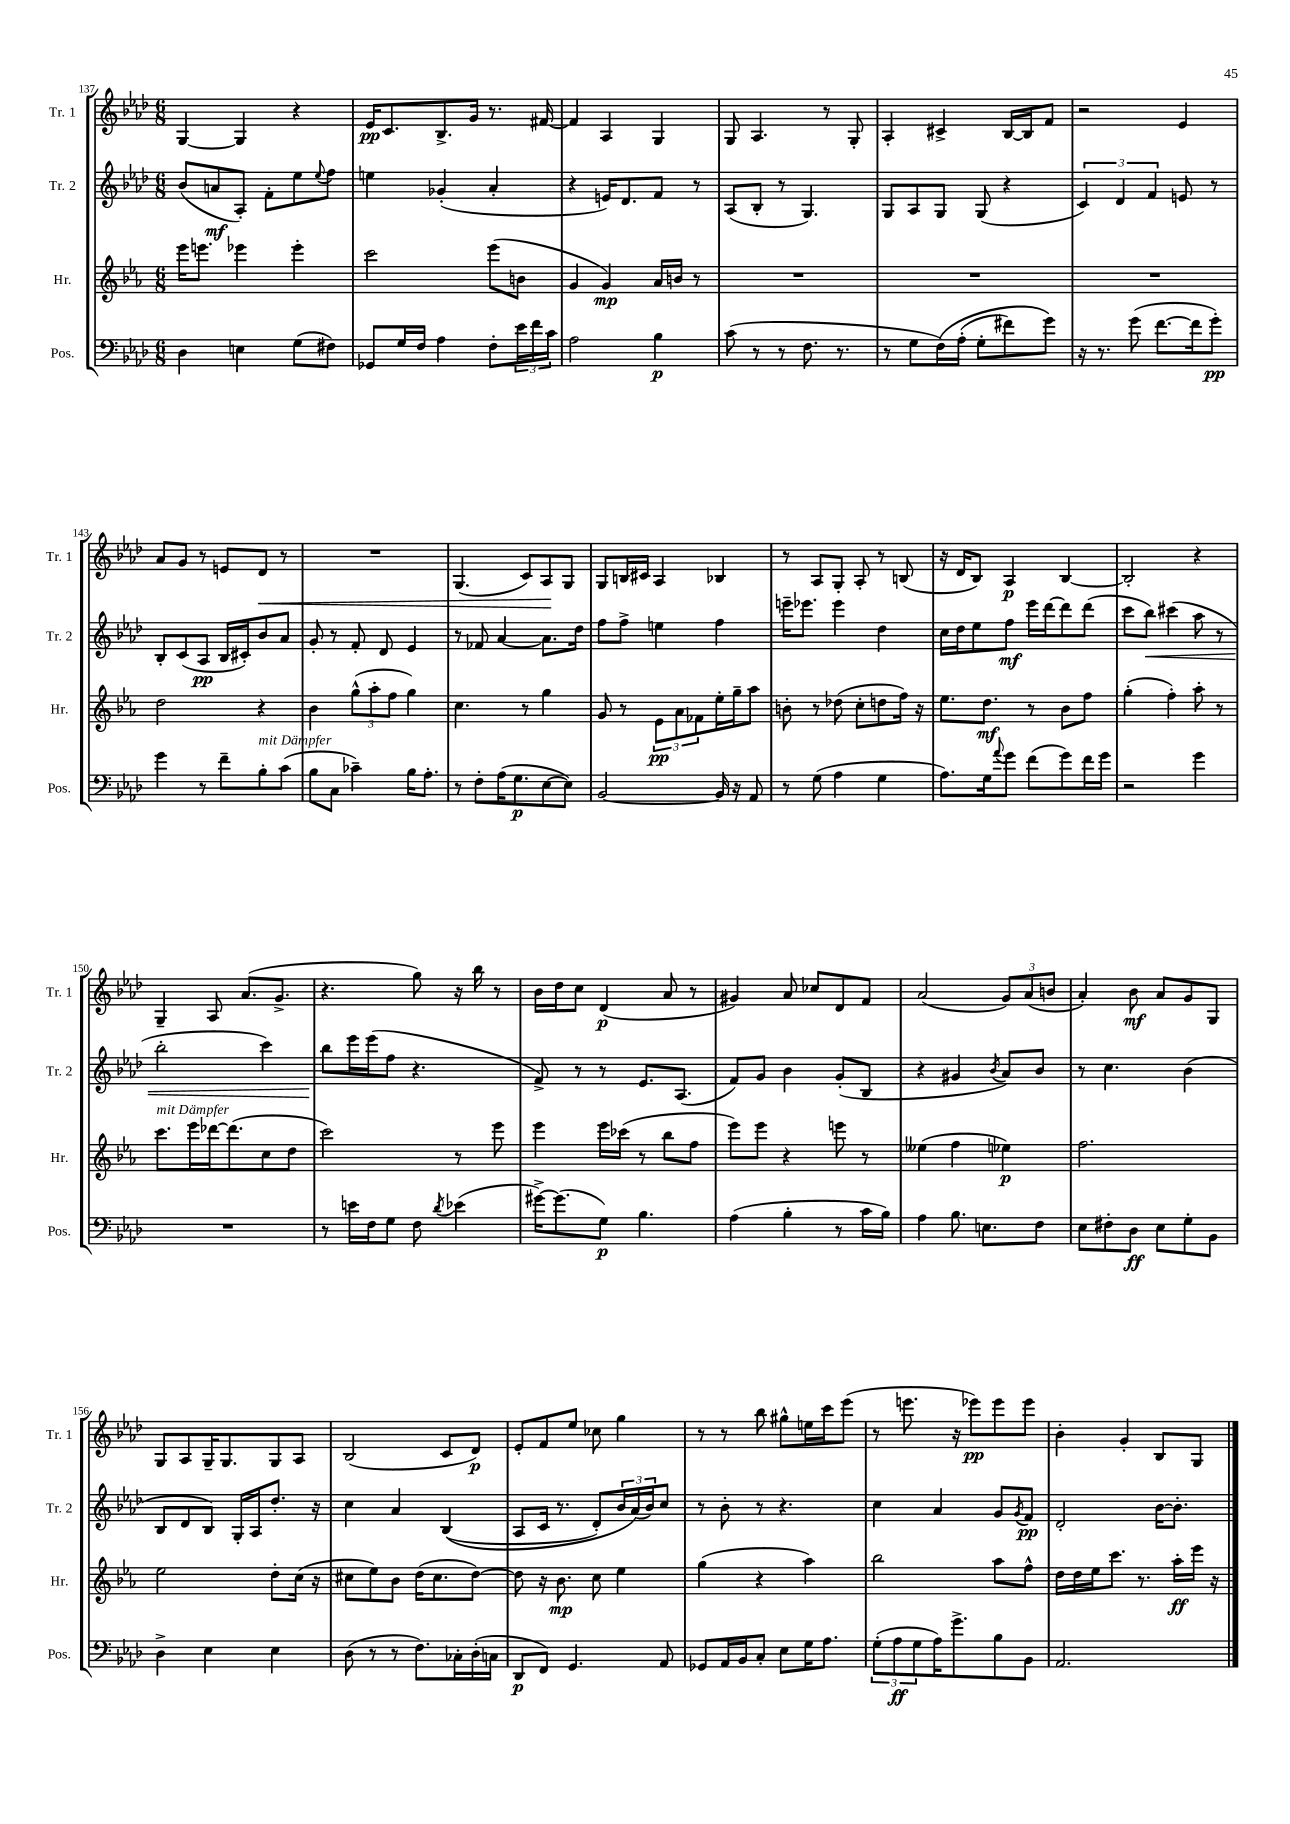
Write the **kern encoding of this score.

**kern	**dynam	**kern	**dynam	**kern	**dynam	**kern	**dynam
*part4	*part4	*part3	*part3	*part2	*part2	*part1	*part1
*staff4	*staff4	*staff3	*staff3	*staff2	*staff2	*staff1	*staff1
*I"Pos.	*	*I"Hr.	*	*I"Tr. 2	*	*I"Tr. 1	*
*I'Pos.	*	*I'Hr.	*	*I'Tr. 2	*	*I'Tr. 1	*
*clefF4	*	*clefG2	*	*clefG2	*	*clefG2	*
*k[b-e-a-d-]	*	*k[b-e-a-]	*	*k[b-e-a-d-]	*	*k[b-e-a-d-]	*
*M6/8	*	*M6/8	*	*M6/8	*	*M6/8	*
=137	=137	=137	=137	=137	=137	=137	=137
4D-\	.	16eee-\KL	.	(8b-/L	.	[4G/	.
.	.	8.eeen\J	.	.	.	.	.
.	.	.	.	8an/	mf	.	.
4En\	.	4eee-X\	.	8A-'/J)	.	4G/]	.
.	.	.	.	8f'\L	.	.	.
(8G\L	.	4eee-'\	.	8ee-\	.	4r	.
.	.	.	.	8qqee-/	.	.	.
8F#X\J)	.	.	.	8ff\J	.	.	.
=138	=138	=138	=138	=138	=138	=138	=138
8GG-X/L	.	2ccc\	.	4een\	.	16e-/KL	pp
.	.	.	.	.	.	8.c/	.
16G/L	.	.	.	.	.	.	.
16F/JJ	.	.	.	.	.	.	.
4A-\	.	.	.	(4g-X'/	.	8.B-^/	.
.	.	.	.	.	.	16g/Jk	.
8F'\L	.	(8eee-\L	.	4a-'/	.	8.r	.
24e-\L	.	8bn\J	.	.	.	.	.
24f\	.	.	.	.	.	.	.
.	.	.	.	.	.	[16f#X/	.
24c\JJ	.	.	.	.	.	.	.
=139	=139	=139	=139	=139	=139	=139	=139
2A-\	.	4g/	.	4r	.	4f#/]	.
.	.	4g/)	mp	16en/KL)	.	4A-/	.
.	.	.	.	8.d-/	.	.	.
4B-\	p	16a-/LL	.	8f/J	.	4G/	.
.	.	16bn/JJ	.	.	.	.	.
.	.	8r	.	8r	.	.	.
=140	=140	=140	=140	=140	=140	=140	=140
(8c\	.	2.r	.	(8A-/L	.	8G/	.
8r	.	.	.	8B-'/J	.	4.A-/	.
8r	.	.	.	8r	.	.	.
8.F\	.	.	.	4.G/)	.	.	.
.	.	.	.	.	.	8r	.
8.r	.	.	.	.	.	.	.
.	.	.	.	.	.	8G'/	.
=141	=141	=141	=141	=141	=141	=141	=141
8r	.	2.r	.	8G/L	.	4A-'/	.
8G\L	.	.	.	8A-/	.	.	.
(16F\L)	.	.	.	8G/J	.	4c#X^/	.
(16A-'\JJ	.	.	.	.	.	.	.
8G'\L	.	.	.	(8G/	.	.	.
8f#X\)	.	.	.	4r	.	[16B-/LL	.
.	.	.	.	.	.	16B-/J]	.
8g\J)	.	.	.	.	.	8f/J	.
=142	=142	=142	=142	=142	=142	=142	=142
16r	.	2.r	.	6c/)	.	2r	.
8.r	.	.	.	.	.	.	.
.	.	.	.	6d-/	.	.	.
(8g\	.	.	.	.	.	.	.
.	.	.	.	6f/	.	.	.
[8.f\L	.	.	.	.	.	.	.
.	.	.	.	8en/	.	4e-/	.
16f\k]	.	.	.	.	.	.	.
8g'\J)	pp	.	.	8r	.	.	.
!!LO:LB:g=z
=143	=143	=143	=143	=143	=143	=143	=143
4g\	.	2dd\	.	8B-'/L	.	8a-/L	.
.	.	.	.	(8c/	.	8g/J	.
8r	.	.	.	8A-/J	pp	8r	.
8f~\L	.	.	.	16B-/LL	.	8en/L	.
.	.	.	.	16c#X'/J)	.	.	.
!LO:TX:a:i:t=mit Dämpfer	!	!	!	!	!	!	!
!	!	!	!	!	!	!	!LO:HP:b
8B-'\	.	4r	.	8b-/	.	8d-/J	<
(8c\J	.	.	.	8a-/J	.	8r	.
=144	=144	=144	=144	=144	=144	=144	=144
8B-\L	.	4b-\	.	8g'/	.	2.r	.
8C\J	.	.	.	8r	.	.	.
4c-X~\)	.	(12gg^^\L	.	8f'/	.	.	.
.	.	12aa-'\	.	.	.	.	.
.	.	.	.	8d-/	.	.	.
.	.	12ff\J	.	.	.	.	.
16B-\KL	.	4gg\)	.	4e-/	.	.	.
8.A-'\J	.	.	.	.	.	.	.
=145	=145	=145	=145	=145	=145	=145	=145
8r	.	4.cc\	.	8r	.	(4.G/	.
8F'\L	.	.	.	8f-X/	.	.	.
(16A-\K	.	.	.	[4a-/	.	.	.
8.G\	p	.	.	.	.	.	.
.	.	8r	.	.	.	8c/L)	.
[8E-\	.	4gg\	.	8.a-\L]	.	8A-/	.
8E-\J])	.	.	.	.	.	8G/J	[
.	.	.	.	16dd-\Jk	.	.	.
=146	=146	=146	=146	=146	=146	=146	=146
[2BB-/	.	8g/	.	8ff\L	.	8G/L	.
.	.	8r	.	8ff^\J	.	16Bn/L	.
.	.	.	.	.	.	16c#X/JJ	.
.	.	12e-\L	pp	4een\	.	4A-/	.
.	.	12a-\	.	.	.	.	.
.	.	12f-X\	.	.	.	.	.
16BB-/]	.	16ee-'\L	.	4ff\	.	4B-X/	.
16r	.	16gg~\J	.	.	.	.	.
8AA-/	.	8aa-\J	.	.	.	.	.
=147	=147	=147	=147	=147	=147	=147	=147
8r	.	8bn'\	.	16eeen~\KL	.	8r	.
.	.	.	.	8.eee-X\J	.	.	.
(8G\	.	8r	.	.	.	8A-/L	.
4A-\	.	(8dd-X\	.	4eee-\	.	8G'/J	.
.	.	8cc'\L	.	.	.	8A-'/	.
4G\	.	8ddn\	.	4dd-\	.	8r	.
.	.	16ff\Jk)	.	.	.	(8Bn/	.
.	.	16r	.	.	.	.	.
=148	=148	=148	=148	=148	=148	=148	=148
8.A-\L)	.	8.ee-\L	.	16cc\LL	.	16r	.
.	.	.	.	16dd-\J	.	16d-/KL	.
.	.	.	.	8ee-\	.	8B-/J)	.
16G\k	.	8.dd\J	mf	.	.	.	.
8qqa-/	.	.	.	.	.	.	.
8g\J	.	.	.	8ff\J	mf	4A-/	p
(8f\L	.	8r	.	16eee-\LL	.	.	.
.	.	.	.	[16ddd-\J	.	.	.
8g\)	.	8b-\L	.	8ddd-\]	.	[4B-/	.
16f\L	.	8ff\J	.	(8ddd-\J	.	.	.
16g\JJ	.	.	.	.	.	.	.
=149	=149	=149	=149	=149	=149	=149	=149
2r	.	(4gg'\	.	8ccc\L	.	2B-'/]	.
!	!	!	!	!	!LO:HP:b	!	!
.	.	.	.	8bb-\J)	<	.	.
.	.	4ff'\)	.	(4ccc#X\	.	.	.
4g\	.	8aa-'\	.	8aa-\	.	4r	.
.	.	8r	.	8r	.	.	.
!!LO:LB:g=z
=150	=150	=150	=150	=150	=150	=150	=150
!	!	!LO:TX:a:i:t=mit Dämpfer	!	!	!	!	!
2.r	.	8.ccc\L	.	2bb-'\	.	4G~/	.
.	.	16eee-\L	.	.	.	.	.
.	.	[16ddd-X\J	.	.	.	8A-/	.
.	.	(8.ddd-\]	.	.	.	.	.
.	.	.	.	.	.	(8.a-/L	.
.	.	8cc\	.	4ccc\)	.	.	.
.	.	.	.	.	.	8.g^/J	.
.	.	8dd\J	.	.	.	.	.
=151	=151	=151	=151	=151	=151	=151	=151
8r	.	2ccc\)	.	8bb-\L	.	4.r	.
16en\LL	.	.	.	16eee-\L	[	.	.
16F\J	.	.	.	(16eee-\J	.	.	.
8G\J	.	.	.	8ff\J	.	.	.
8F\	.	.	.	4.r	.	8gg\)	.
8qd-/	.	.	.	.	.	.	.
(4e-X\	.	8r	.	.	.	16r	.
.	.	.	.	.	.	16bb-\	.
.	.	8eee-\	.	.	.	8r	.
=152	=152	=152	=152	=152	=152	=152	=152
[16g#X^\KL)	.	4eee-\	.	8f^/)	.	16b-\LL	.
(8.g#\]	.	.	.	.	.	16dd-\J	.
.	.	.	.	8r	.	8cc\J	.
8G\J)	p	16eee-\LL	.	8r	.	(4d-/	p
.	.	(16ccc-X\JJ	.	.	.	.	.
4.B-\	.	8r	.	8.e-/L	.	.	.
.	.	8bb-\L	.	.	.	8a-/	.
.	.	.	.	(8.A-/J	.	.	.
.	.	8ff\J	.	.	.	8r	.
=153	=153	=153	=153	=153	=153	=153	=153
(4A-\	.	8eee-\L)	.	8f/L)	.	4g#X/)	.
.	.	8eee-\J	.	8g/J	.	.	.
4B-'\	.	4r	.	4b-\	.	8a-/	.
.	.	.	.	.	.	8cc-X/L	.
8r	.	8eeen\	.	(8g'/L	.	8d-/	.
16c\LL	.	8r	.	8B-/J	.	8f/J	.
16B-\JJ)	.	.	.	.	.	.	.
=154	=154	=154	=154	=154	=154	=154	=154
4A-\	.	(4ee--X\	.	4r	.	(2a-/	.
8.B-\	.	4ff\	.	4g#X/	.	.	.
8.En\L	.	.	.	.	.	.	.
.	.	.	.	8qb-/	.	.	.
.	.	4ee-X\)	p	8a-/L)	.	12g/L)	.
.	.	.	.	.	.	(12a-/	.
8F\J	.	.	.	8b-/J	.	.	.
.	.	.	.	.	.	12bn/J	.
=155	=155	=155	=155	=155	=155	=155	=155
8E-\L	.	2.ff\	.	8r	.	4a-'/)	.
8F#X'\	.	.	.	4.cc\	.	.	.
8D-\J	ff	.	.	.	.	8b-\	mf
8E-\L	.	.	.	.	.	8a-/L	.
8G'\	.	.	.	(4b-\	.	8g/	.
8BB-\J	.	.	.	.	.	8G/J	.
!!LO:LB:g=z
=156	=156	=156	=156	=156	=156	=156	=156
4D-^\	.	2ee-\	.	8B-/L	.	8G/L	.
.	.	.	.	8d-/	.	8A-/	.
4E-\	.	.	.	8B-/J)	.	16G~/K	.
.	.	.	.	.	.	8.G/	.
.	.	.	.	16G'/LL	.	.	.
.	.	.	.	16A-/J	.	.	.
4E-\	.	8dd'\L	.	8.dd-'/J	.	8G/	.
.	.	(16cc\Jk	.	.	.	8A-/J	.
.	.	16r	.	16r	.	.	.
=157	=157	=157	=157	=157	=157	=157	=157
(8D-\	.	8cc#X\L	.	4cc\	.	(2B-/	.
8r	.	8ee-\)	.	.	.	.	.
8r	.	8b-\J	.	4a-/	.	.	.
8.F\L)	.	(16dd\KL	.	.	.	.	.
.	.	8.cc#\	.	.	.	.	.
.	.	.	.	((4B-/	.	8c/L	.
16C-X'\L	.	.	.	.	.	.	.
(16D-'\	.	[8dd\J)	.	.	.	8d-/J)	p
16Cn\JJ	.	.	.	.	.	.	.
=158	=158	=158	=158	=158	=158	=158	=158
8DD-/L	p	8dd\]	.	8A-/L	.	8e-'/L	.
8FF/J)	.	16r	.	16c/Jk	.	8f/	.
.	.	8.b-\	mp	8.r	.	.	.
4.GG/	.	.	.	.	.	8ee-/J	.
.	.	8cc\	.	8d-'/L)	.	8cc-X\	.
.	.	4ee-\	.	24b-/L	.	4gg\	.
.	.	.	.	(24a-/)	.	.	.
.	.	.	.	24b-/J)	.	.	.
8AA-/	.	.	.	8cc/J	.	.	.
=159	=159	=159	=159	=159	=159	=159	=159
8GG-X/L	.	(4gg\	.	8r	.	8r	.
16AA-/L	.	.	.	8b-'\	.	8r	.
16BB-/J	.	.	.	.	.	.	.
8C'/J	.	4r	.	8r	.	8bb-\	.
8E-\L	.	.	.	4.r	.	8gg#X^^\L	.
16G\K	.	4aa-\)	.	.	.	16een\L	.
8.A-\J	.	.	.	.	.	16ccc\J	.
.	.	.	.	.	.	(8eee-\J	.
=160	=160	=160	=160	=160	=160	=160	=160
(12G'\L	.	2bb-\	.	4cc\	.	8r	.
12A-\	ff	.	.	.	.	.	.
.	.	.	.	.	.	8.eeen\	.
12G\	.	.	.	.	.	.	.
16A-\K)	.	.	.	4a-/	.	.	.
8.g^\	.	.	.	.	.	16r	.
.	.	.	.	.	.	8eee-X\L)	pp
8B-\	.	8aa-\L	.	8g/L	.	8eee-\	.
.	.	.	.	8qg/	.	.	.
8BB-\J	.	8ff^^\J	.	8f/J	pp	8eee-\J	.
=161	=161	=161	=161	=161	=161	=161	=161
2.AA-/	.	16dd\LL	.	2d-'/	.	4b-'\	.
.	.	16dd\	.	.	.	.	.
.	.	16ee-\J	.	.	.	.	.
.	.	8.ccc\J	.	.	.	.	.
.	.	.	.	.	.	4g'/	.
.	.	8.r	.	.	.	.	.
.	.	.	.	[16b-\KL	.	8B-/L	.
.	.	16aa-'\LL	ff	8.b-'\J]	.	.	.
.	.	16eee-\JJ	.	.	.	8G/J	.
.	.	16r	.	.	.	.	.
==	==	==	==	==	==	==	==
*-	*-	*-	*-	*-	*-	*-	*-
